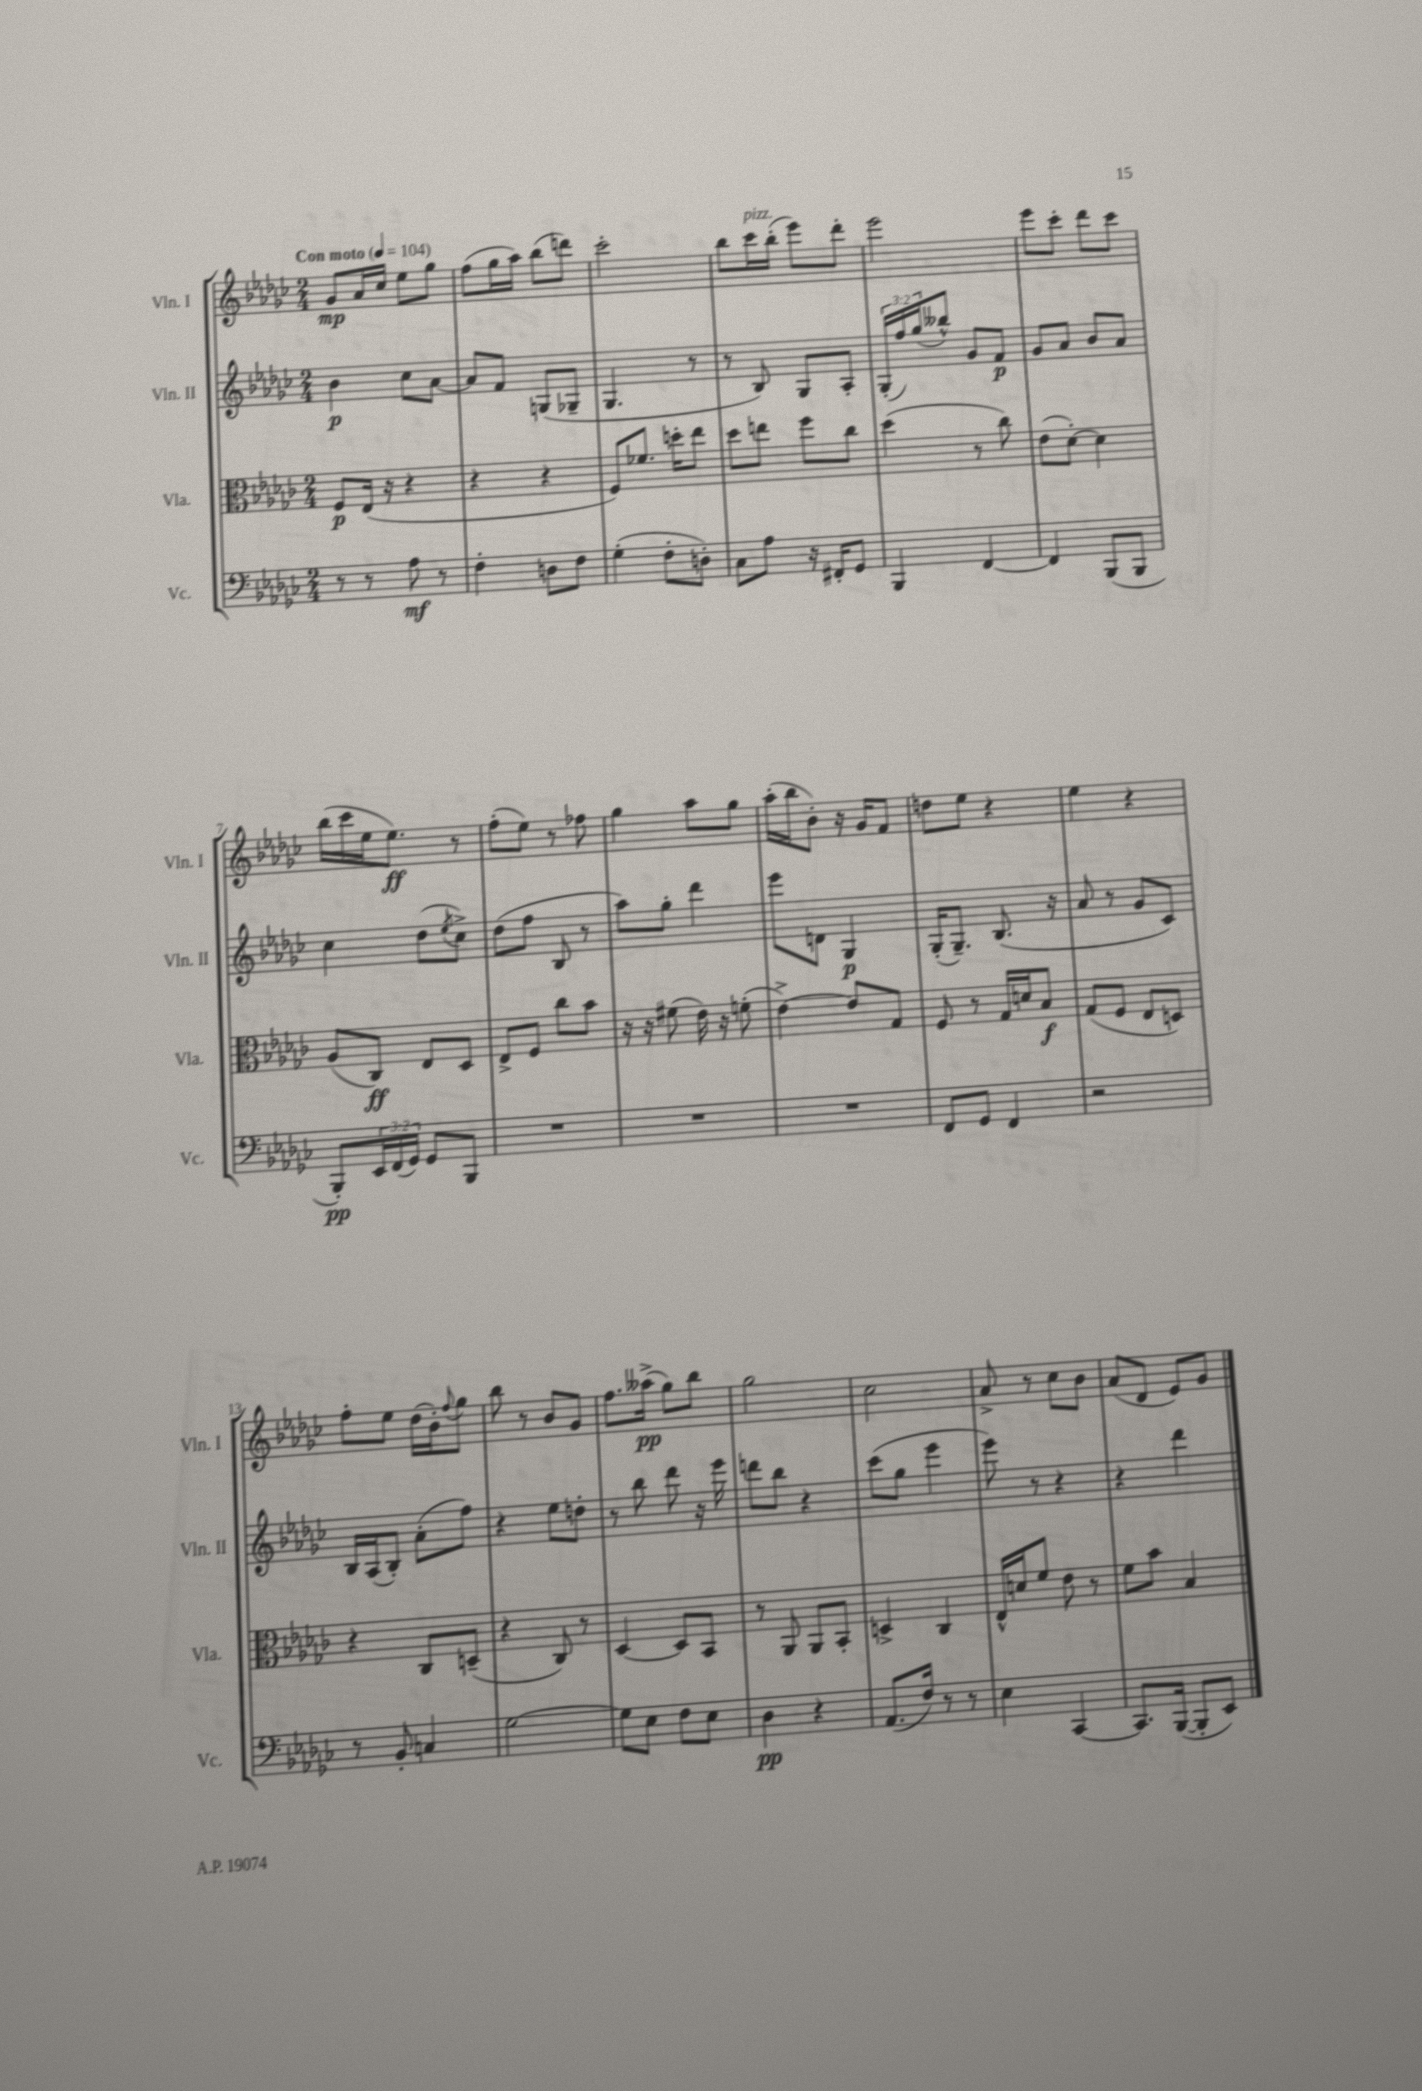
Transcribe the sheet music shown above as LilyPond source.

<<
\new StaffGroup <<
\new Staff = "s0" \with { instrumentName = "Vln. I" shortInstrumentName = "Vln. I" } {
    \clef treble \key ges \major \numericTimeSignature \time 2/4 \tempo "Con moto" 4 = 104
    ges'8\mp aes'16 ces''16 ees''8 ges''8 |
    f''8( ges''16 aes''16) bes''8( d'''8) |
    ces'''2-. |
    bes''8 ces'''16^\markup { \italic "pizz." } bes''16-.( ees'''8) des'''8-. |
    ees'''2 |
    ees'''8 ces'''8-. des'''8 ces'''8 |
    bes''16( ces'''16 ees''16 ees''8.\ff) r8 |
    f''8-.( ees''8) r8 fes''8 |
    ges''4 aes''8 ges''8 |
    aes''16-.( bes''16 bes'8-.) r16 ges'16 f'8 |
    d''8 ees''8 r4 |
    ees''4 r4 |
    f''8-. ees''8 des''16( bes'16-.) \appoggiatura { f''8 } ges''8 |
    bes''8 r8 bes'8 ges'8 |
    f''8. aeses''16->\pp( ges''8) bes''8 |
    ges''2 |
    ces''2 |
    aes'8-> r8 ces''8 bes'8 |
    aes'8( des'8 ees'8) ges'8 \bar "|." |
}
\new Staff = "s1" \with { instrumentName = "Vln. II" shortInstrumentName = "Vln. II" } {
    \clef treble \key ges \major \numericTimeSignature \time 2/4 \override Staff.TupletNumber.text = #tuplet-number::calc-fraction-text
    bes'4\p ces''8 aes'8~ |
    aes'8 f'8 g8( ges8-- |
    ges4. r8 |
    r8 bes8) ges8 aes8-. |
    \tuplet 3/2 { ges16-.( f''16) ges''16( } beses''8-^) ges'8 f'8\p |
    ges'8 aes'8 bes'8 aes'8 |
    ces''4 des''8( \acciaccatura { ees''8 } ces''8->) |
    des''8( f''8 bes8 r8 |
    aes''8) ges''8-. des'''4 |
    ees'''8 d'8 ges4\p |
    ges16-.( ges8.--) bes8.( r16 |
    aes'8 r8 ges'8 ces'8) |
    bes16 aes16( bes8-.) aes'8-.( f''8) |
    r4 ees''8 d''8-. |
    r8 bes''8 des'''8 r16 ees'''16 |
    d'''8 bes''8 r4 |
    ces'''8( ges''8 ees'''4 |
    ees'''8) r8 r4 |
    r4 des'''4 \bar "|." |
}
\new Staff = "s2" \with { instrumentName = "Vla." shortInstrumentName = "Vla." } {
    \clef alto \key ges \major \numericTimeSignature \time 2/4
    f8\p ees16( r16 r4 |
    r4 r4 |
    f8) fes'8. d''16-. ees''8 |
    des''8 e''8 f''8 ces''8 |
    des''4( r8 ces''8) |
    ees'8( des'8~-.) des'4 |
    aes8( ces8\ff) ees8 des8 |
    ees8-> f8 ces''8 bes'8 |
    r16 r16 fis'8( ees'16) r16 f'8-.( |
    ees'4~->) ees'8 ges8 |
    f8 r8 ges16 d'16 bes8\f |
    ges8( f8 ees8 d8) |
    r4 ces8 d8--( |
    r4 ces8) r8 |
    des4~ des8 bes,8 |
    r8 aes,8 aes,8 bes,8-. |
    d4-> ces4 |
    ees16-^ d'16 f'8 ees'8 r8 |
    f'8 bes'8 bes4 \bar "|." |
}
\new Staff = "s3" \with { instrumentName = "Vc." shortInstrumentName = "Vc." } {
    \clef bass \key ges \major \numericTimeSignature \time 2/4 \override Staff.TupletNumber.text = #tuplet-number::calc-fraction-text
    r8 r8 aes8\mf r8 |
    f4-. d8 f8 |
    ges4-.( f8-. d8-.) |
    ces8 aes8 r16 fis,16-. ges,8 |
    bes,,4 f,4~ |
    f,4 bes,,8( bes,,8 |
    bes,,8-.\pp) \tuplet 3/2 { ees,16 f,16( ges,16) } ges,8 bes,,8 |
    R2 |
    R2 |
    R2 |
    f,8 ges,8 f,4 |
    r2 |
    r8 bes,8-. c4 |
    ges2~ |
    ges8 ees8 f8 ees8 |
    des4\pp r4 |
    aes,8.( f16) r8 r8 |
    ees4 ces,4~ |
    ces,8. bes,,16~( bes,,8-. ees,8) \bar "|." |
}
>>
>>
